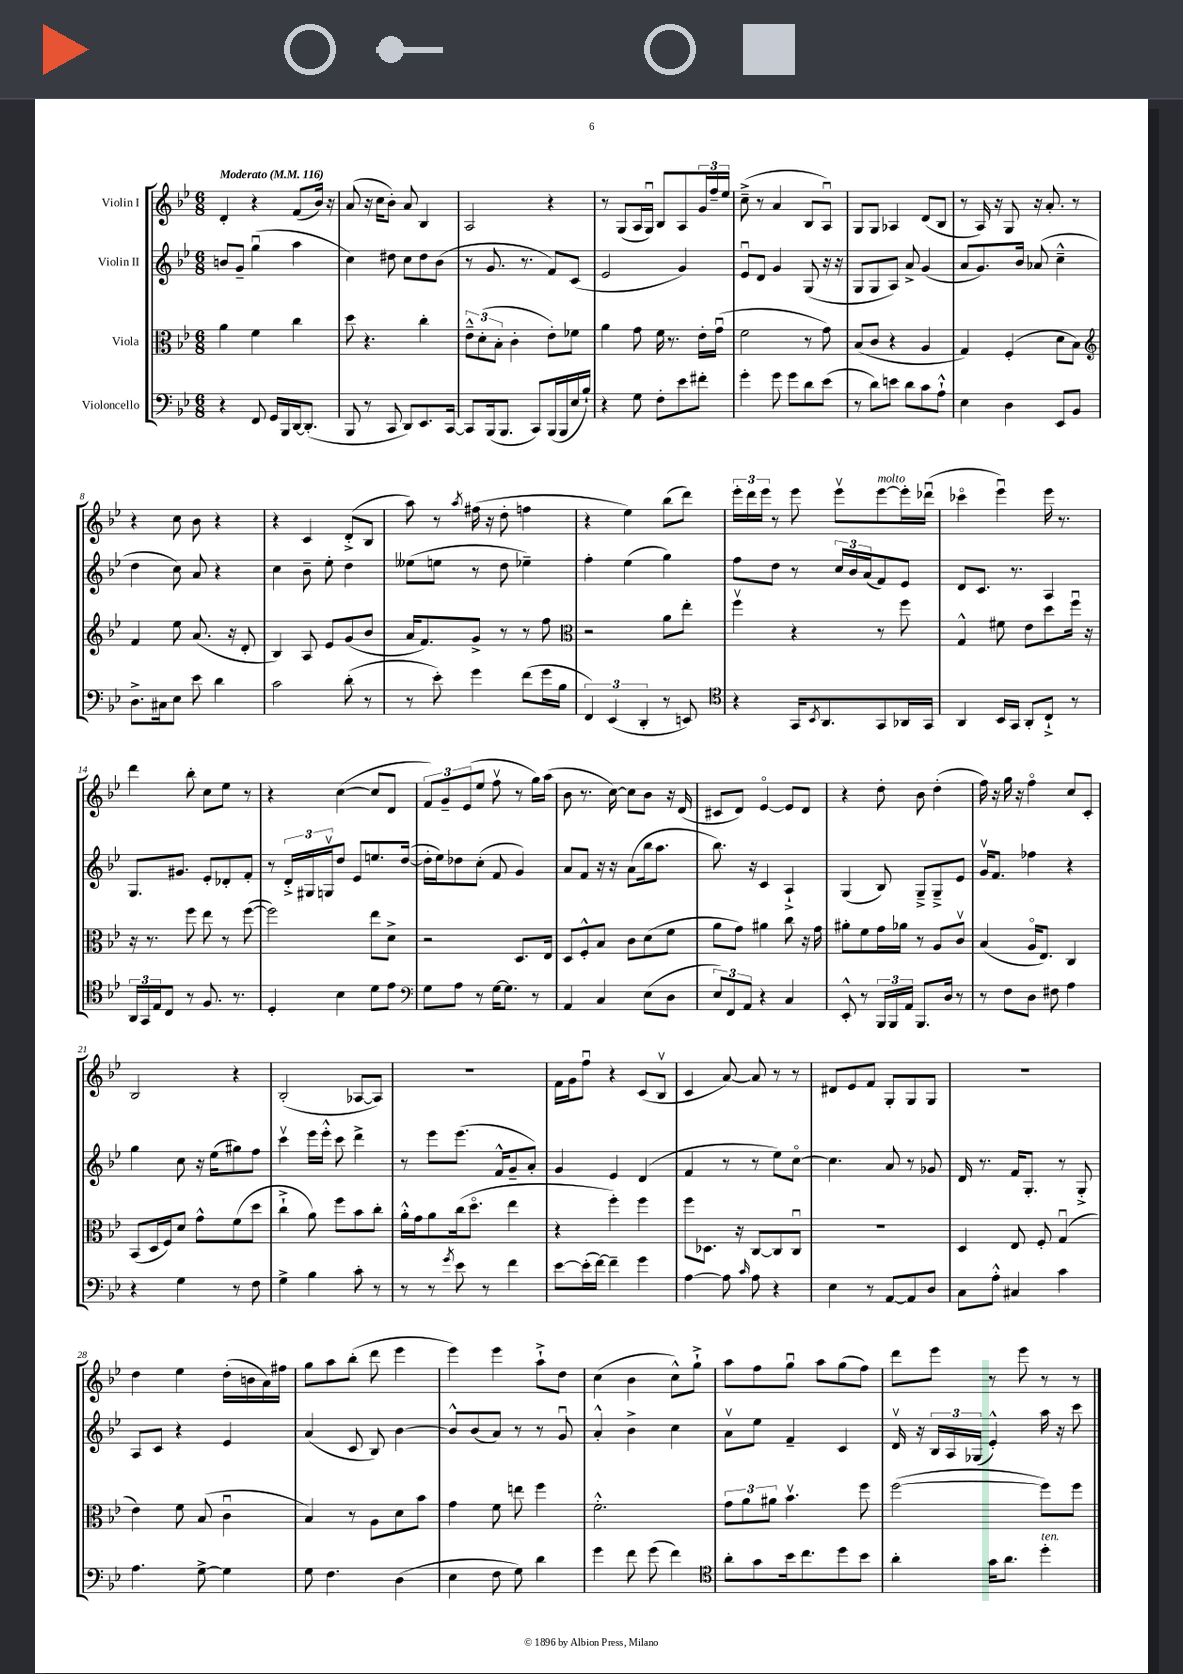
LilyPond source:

<<
\new StaffGroup <<
\new Staff = "s0" \with { instrumentName = "Violin I" } {
    \clef treble \key bes \major \numericTimeSignature \time 6/8 \tempo "Moderato" 4 = 116
    d'4-. r4 f'8( bes'16) r16 |
    a'8( r16 c''16 bes'8-.) a'8 bes4 |
    a2 r4 |
    r8 g8( a16 g16\downbow) bes8 a8 \tuplet 3/2 { g'16 f''16-- ees''16 } |
    c''8--->( r8 a'4 bes8 a8\downbow) |
    g8 g8 aes4 d'8( bes8 |
    r8 a16) r16 g8 r16 a'8.-. r8 |
    r4 c''8 bes'8 r4 |
    r4 c'4 d'8-.->( bes8 |
    a''8) r8 \acciaccatura { a''8 } fis''16( r16 d''8-. f''4 |
    r4 ees''4) bes''8( d'''8) |
    \tuplet 3/2 { ees'''16-. d'''16 ees'''16 } r8 ees'''8 ees'''8\upbow ees'''8~^\markup { \italic "molto" } ees'''16-. des'''16\downbow( |
    ces'''4\flageolet ees'''4\downbow) ees'''16 r8. |
    d'''4 bes''8-. c''8 ees''8 r8 |
    r4 c''4~( c''8 d'8 |
    \tuplet 3/2 { f'8) g'8-- ees'8( } ees''8 f''8\upbow r8 g''16) a''16( |
    bes'8 r8. c''16~) c''8 bes'8 r16 d'16( |
    cis'8 d'8) ees'4~\flageolet ees'8 d'8 |
    r4 d''8-. bes'8 d''4-.( |
    f''16) r16 g''16 r16 f''4\flageolet c''8 c'8-. |
    bes2 r4 |
    bes2-.( aes8~ aes8) |
    R2. |
    f'16 g'16 f''8\downbow r4 c'8( bes8\upbow |
    c'4 a'8~) a'8 r8 r8 |
    dis'8 ees'8 f'8 g8-. g8 g8 |
    R2. |
    d''4 ees''4 d''16-.( b'16 a'16) fis''16 |
    g''8 a''8 bes''8-.( d'''8 ees'''4 |
    ees'''4) ees'''4 a''8-!-> d''8 |
    c''4( bes'4 c''8-^) g''8-!-> |
    a''8 f''8 g''8\downbow a''8 g''8( f''8) |
    d'''8 ees'''8 r8 ees'''8 r8 r8 \bar "|." |
}
\new Staff = "s1" \with { instrumentName = "Violin II" } {
    \clef treble \key bes \major \numericTimeSignature \time 6/8
    b'8 g'8-- g''4\downbow( a''4 |
    c''4) dis''8 c''8 dis''8 bes'8( |
    r8 g'8. r8. f'8) c'8( |
    ees'2 g'4) |
    ees'8\downbow d'8 g'4 g8( r16 r16 |
    g8 g8 a8) a'8-> g'4( |
    a'8 g'8.) bes'16 aes'8( c''4---^ |
    d''4 c''8) a'8 r4 |
    c''4 bes'8-- ees''8-. d''4 |
    eeses''8( e''8 r8 d''8 ees''4--) |
    f''4-. ees''4( g''4) |
    f''8 d''8 r8 \tuplet 3/2 { c''16 bes'16 a'16( } f'8) ees'8 |
    d'8 c'8. r8. a4 |
    g8. gis'8. ees'8-. des'8-. f'8-. |
    r8 \tuplet 3/2 { d'16-.-> gis16 g16\upbow } d''8 ees'8 e''8. d''16~( |
    d''16-. ees''16) des''8 c''8-.( f'8 g'4) |
    a'8 f'8 r16 r16 a'8( bes''16 a''8. |
    bes''8.) r16 c'4 a4-!-> |
    g4( bes8) g8---> g8---> ees'8 |
    g'16\upbow f'8. fes''4 r4 |
    g''4 c''8 r16 ees''16( gis''8) f''8 |
    c'''4\upbow ees'''16 ees'''16-.-^ c'''8 d'''4-> |
    r8 ees'''8 ees'''8.( f'16-^ g'8-- a'8-.) |
    g'4 ees'4 d'4( |
    f'4 r8 r8 ees''8) c''8~\flageolet |
    c''4. a'8 r8 ges'8 |
    d'16 r8. f'16 g8.-. r8 g8-.-> |
    a8 c'8 r4 ees'4 |
    a'4( c'8 bes8) bes'4~ |
    bes'8-^ bes'8( a'8) r8 r8 g'8\downbow |
    a'4-.-^ bes'4-> c''4 |
    a'8\upbow ees''8 f'4-- c'4 |
    d'16\upbow r16 \tuplet 3/2 { bes16 a16 ges16( } ees'4-.-^) a''16 r16 c'''8 \bar "|." |
}
\new Staff = "s2" \with { instrumentName = "Viola" } {
    \clef alto \key bes \major \numericTimeSignature \time 6/8
    a'4 f'4 c''4 |
    d''8 r4. c''4-. |
    \tuplet 3/2 { ees'8---^ d'8-.( bes8-. } c'4-. ees'8-.) fes'8 |
    a'4 g'8 f'16 r8. ees'16-. g'16\downbow( |
    f'2 r8 g'8) |
    bes8( c'8 r4 a4 |
    g4) f4-.( d'8 bes8) |
    \clef treble f'4 ees''8 a'8.( r16 d'8-. |
    bes4) a8 ees'8 g'8( bes'8 |
    a'16 f'8.) g'8-> r8 r8 f''8 |
    \clef alto r2 a'8 ees''8-. |
    f''4\upbow r4 r8 f''8 |
    g4-^ fis'8 ees'8 d''8 f''16\downbow r16 |
    r16 r8. f''8 ees''8 r8 f''8~( |
    f''2) ees''8 d'8-> |
    r2 d8. ees16 |
    d8 f8-.-^ bes8 c'8 d'8( f'8 |
    a'8 g'8) ais'4 c''8 r16 g'16 |
    ais'8-. f'8 g'16 aes'16 r8 a8 c'8\upbow |
    bes4( a16\flageolet ees8.) c4 |
    bes,8( d16 f16) d'8 g'8-^ f'8( d''8 |
    c''4-!-> a'8) f''8 bes'8 c''8-. |
    a'16-.-^ g'16 a'8 c''16( d''8.\flageolet ees''4 |
    r4 f''4-.) f''4 |
    f''8 des8. r16 c8~ c8 c8\downbow |
    R2. |
    d4 ees8 f8-. g4\downbow( |
    ees'4) f'8 bes8( c'4\downbow |
    bes4) r8 a8 d'8 bes'8 |
    g'4 f'8 e''8 f''4 |
    f'2.-.-^ |
    \tuplet 3/2 { g'8 a'8 ais'8 } bes'4.\upbow f''8 |
    f''2~( f''8) f''8 \bar "|." |
}
\new Staff = "s3" \with { instrumentName = "Violoncello" } {
    \clef bass \key bes \major \numericTimeSignature \time 6/8
    r4 f,8 g,16 bes,,16 d,16~ d,8.-.( |
    bes,,8 r8 c,8 d,8) ees,8. c,16~ |
    c,8 bes,,16( bes,,8. c,8) bes,,16( bes,,16 ees16 bes16-!) |
    r4 g8 f8-. ees'8 fis'8-. |
    g'4-. g'8 g'8 d'8 ees'8( |
    r8 d'8) e'8 d'8 c'8 a8-!-^ |
    ees4 d4 ees,8 bes,8 |
    d8.-> cis16 ees8 ees'8 d'4 |
    c'2 d'8-.( r8 |
    r8 ees'8-.) g'4 f'8( g'16 bes16 |
    \tuplet 3/2 { f,4) ees,4( d,4-. } r8 e,8) |
    \clef tenor r4 g,16 \acciaccatura { bes,8 } a,8. g,8 aes,16 g,16 |
    a,4 bes,16 g,16 a,8-. c8-!-> r8 |
    \tuplet 3/2 { a,16 g,16 ees16 } c8 r8 f8. r8. |
    d4-. bes4 d'8 ees'8 |
    \clef bass g8 a8 r8 g16~ g8. r8 |
    a,4 c4 ees8( d8 |
    \tuplet 3/2 { ees8) f,8 a,8 } r4 c4 |
    ees,8-.-^ r8 \tuplet 3/2 { bes,,16 bes,,16 a,16 } bes,,8. d16 r8 |
    r8 f8 d8 fis8 a4 |
    r4 g4 r8 f8 |
    g4-> bes4 c'8-. r8 |
    r8 r8 \acciaccatura { g'8 } ees'8 r8 f'4 |
    ees'8~ ees'16-.( f'16~) f'4-- g'4 |
    a4~ a8 \grace { c'16 } a8 r4 |
    ees4 r8 a,8~ a,8 d8 |
    c8 a8-.-^ cis4 c'4 |
    a4. g8~-> g4 |
    g8 f4. d4( |
    ees4 f8 g8) d'4 |
    g'4 f'8 g'8( f'4) |
    \clef tenor a'8-. g'8 bes'16 c''8. d''8 bes'8 |
    a'4-. g'16 a'8. d''4-.^\markup { \italic "ten." } \bar "|." |
}
>>
>>
